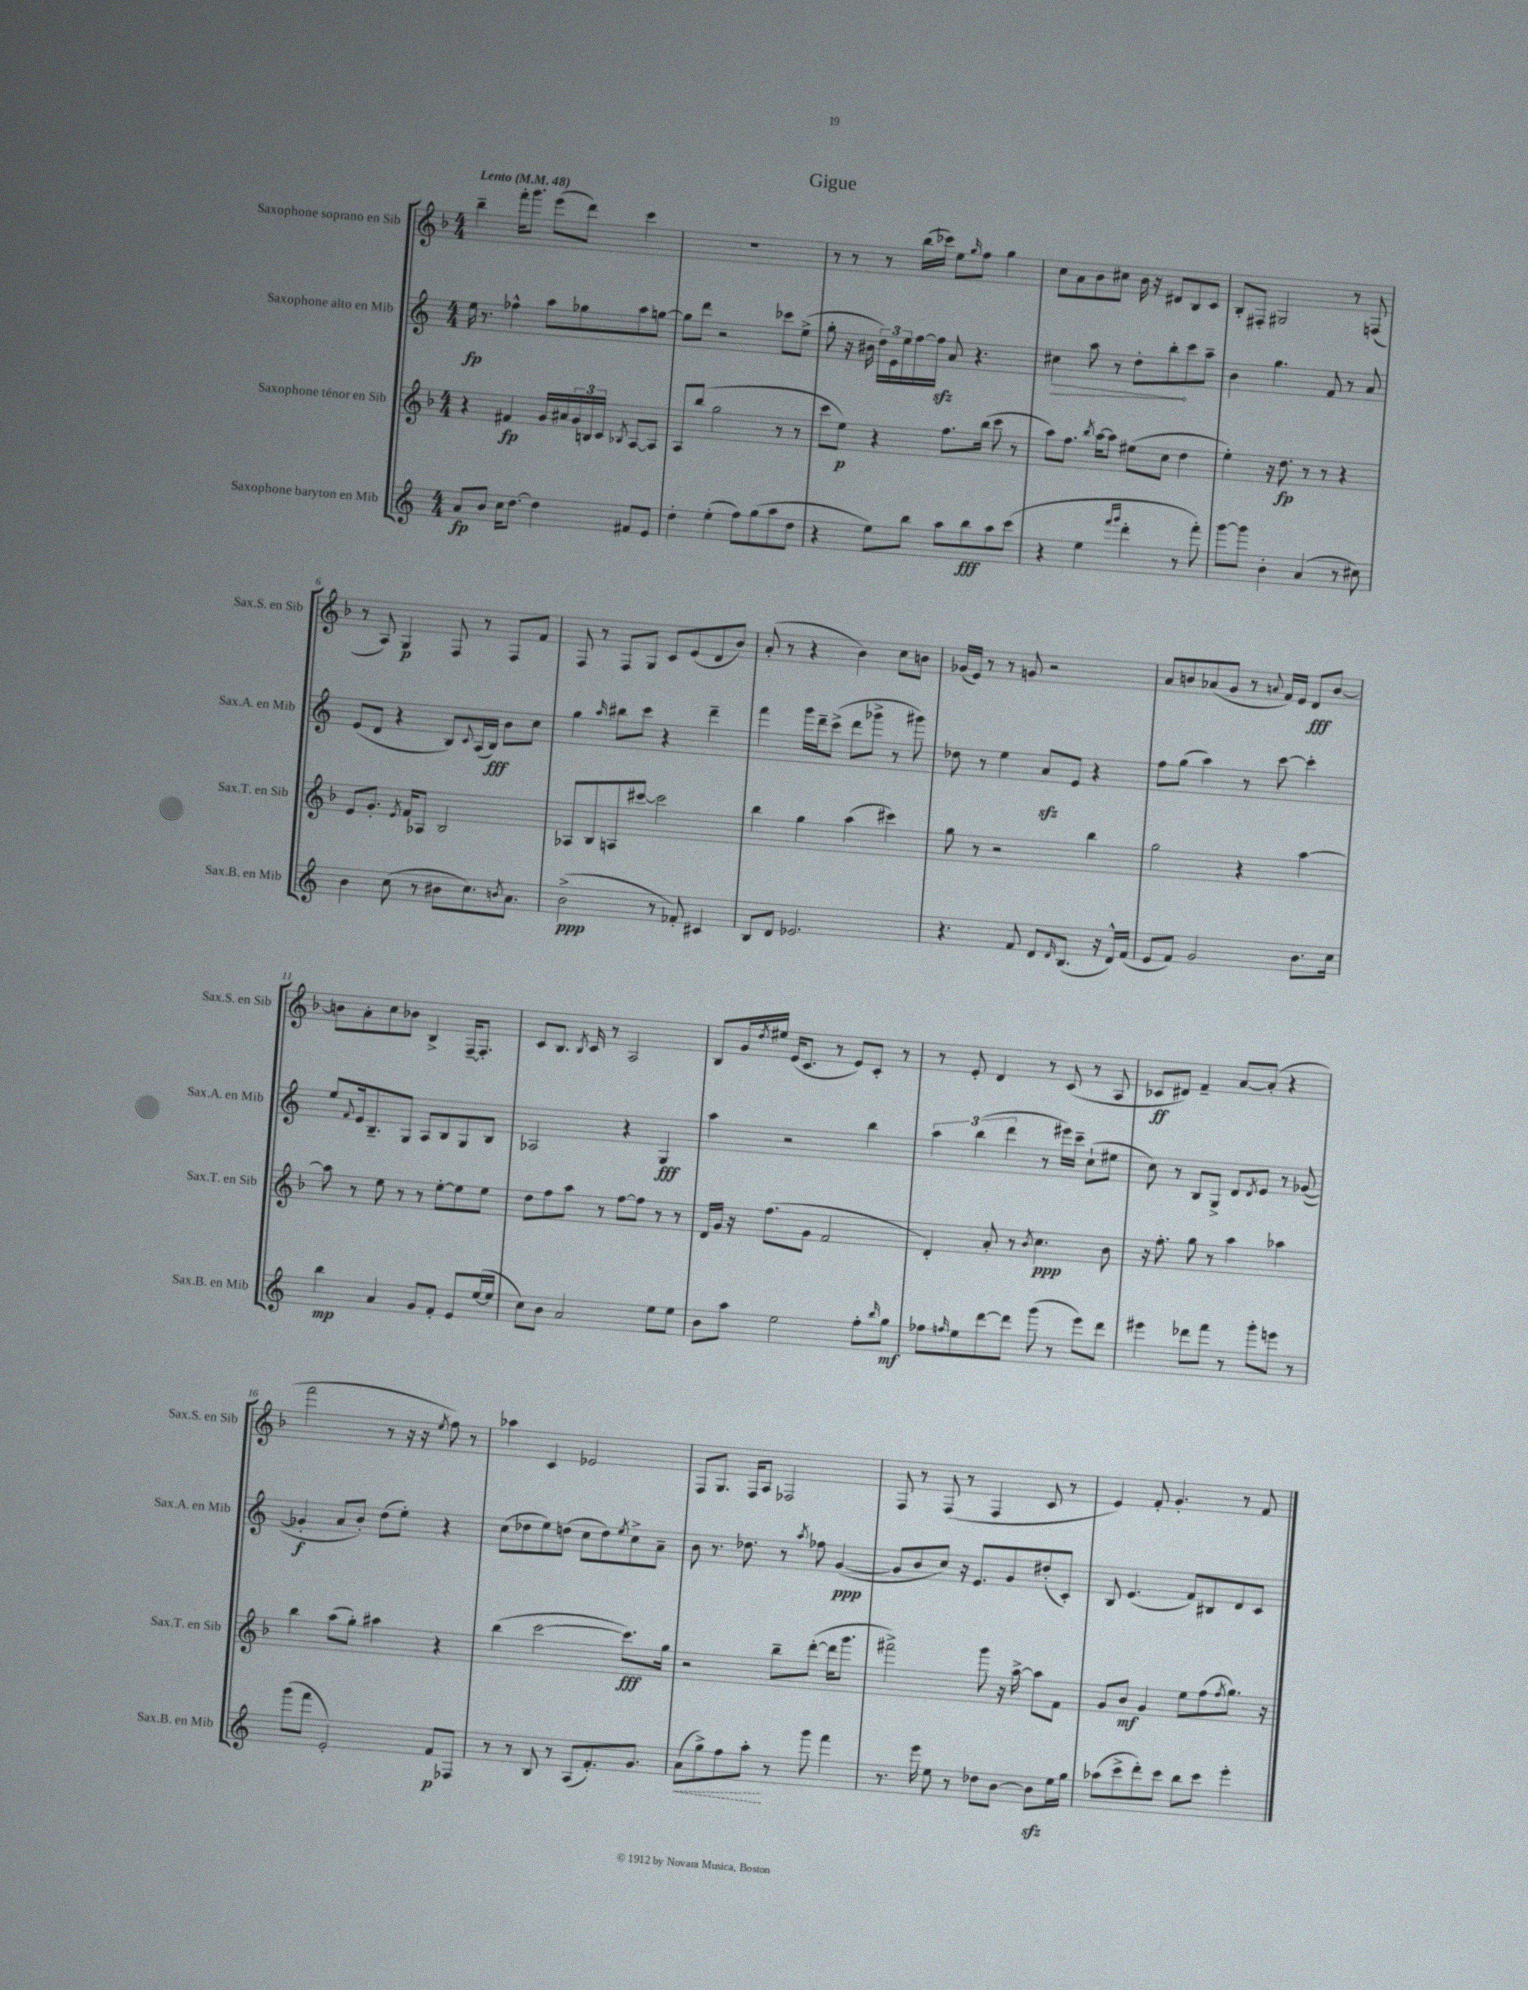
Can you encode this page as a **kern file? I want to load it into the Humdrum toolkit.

**kern	**dynam	**kern	**dynam	**kern	**dynam	**kern	**dynam
*part4	*part4	*part3	*part3	*part2	*part2	*part1	*part1
*staff4	*staff4	*staff3	*staff3	*staff2	*staff2	*staff1	*staff1
*I"Saxophone baryton en Mib	*	*I"Saxophone ténor en Sib	*	*I"Saxophone alto en Mib	*	*I"Saxophone soprano en Sib	*
*I'Sax.B. en Mib	*	*I'Sax.T. en Sib	*	*I'Sax.A. en Mib	*	*I'Sax.S. en Sib	*
*clefG2	*	*clefG2	*	*clefG2	*	*clefG2	*
*k[]	*	*k[b-]	*	*k[]	*	*k[b-]	*
*M4/4	*	*M4/4	*	*M4/4	*	*M4/4	*
*MM48	*	*MM48	*	*MM48	*	*MM48	*
=1	=1	=1	=1	=1	=1	=1	=1
!	!	!	!	!	!	!LO:TX:a:B:t=Lento	!
8a/L	fp	4r	.	16ee\	fp	4bb-~\	.
.	.	.	.	8.r	.	.	.
8b/J	.	.	.	.	.	.	.
16cc\KL	.	4f#X/	fp	4ff-X^^\	.	16fff'\KL	.
[8.dd\J	.	.	.	.	.	8.ggg\J	.
4dd\]	.	16g/LL	.	8aa\L	.	(8eee\L	.
.	.	16a#X/	.	.	.	.	.
.	.	24g/	.	8gg-X\	.	8ddd\J)	.
.	.	24Bn/	.	.	.	.	.
.	.	24c/JJ	.	.	.	.	.
.	.	8qB-X/	.	.	.	.	.
8f#X/L	.	[8A/L	.	8aa\	.	4ccc\	.
8e/J	.	8A/J]	.	[8ggn\J	.	.	.
=2	=2	=2	=2	=2	=2	=2	=2
4dd'\	.	8A/L	.	8gg\L]	.	1r	.
.	.	(8bb-/J	.	8ddd\J	.	.	.
(4ee'\	.	2gg\	.	2r	.	.	.
8ff\L)	.	.	.	.	.	.	.
(8gg\	.	.	.	.	.	.	.
8aa\	.	8r	.	8ccc-X\L	.	.	.
8dd\J	.	8r	.	(8ee^\J	.	.	.
=3	=3	=3	=3	=3	=3	=3	=3
4r	.	8ccc\L	.	8gg'\	.	8r	.
.	.	8ee\J)	p	16r	.	8r	.
.	.	.	.	16b#X\	.	.	.
8ee\L)	.	4r	.	24dd\LL)	.	8r	.
.	.	.	.	24e\	.	.	.
.	.	.	.	24ee\	.	.	.
8bb\J	.	.	.	[16ff\	.	(16bb-\LL	.
.	.	.	.	16ffzz\JJ]	.	16ccc-X\JJ)	.
8aa\L	.	8.ff\L	.	8a/	.	8ee\L	.
.	.	.	.	.	.	16qqgg/	.
8bb\	fff	.	.	4.r	.	8ff\J	.
.	.	(16bb-\Jk	.	.	.	.	.
8aa\	.	8ccc\	.	.	.	4gg\	.
(8ccc\J	.	8r	.	.	.	.	.
=4	=4	=4	=4	=4	=4	=4	=4
!	!	!	!	!	!LO:HP:b	!	!
4r	.	8aa\L)	.	4cc#X\	>	8cc\L	.
.	.	8.ff\J	.	.	.	8a\	.
4ee\	.	.	.	8aa\	.	8b-\	.
.	.	8qbb-/	.	.	.	.	.
.	.	[16aa\KL	.	.	.	.	.
.	.	8aa\J]	.	8r	.	8cc#X\J	.
16qqfff/LL	.	.	.	.	.	.	.
16qqggg/JJ	.	.	.	.	.	.	.
4ddd'\	.	(8ee#X\L	.	8dd'\L	.	16b-\	.
.	.	.	.	.	.	16r	.
.	.	8cc\J	.	8bb'\	.	8d#X/L	.
8r	.	4dd\	.	8ccc\	]	8B-/	.
8fff'\)	.	.	.	8aa~\J	.	8c/J	.
=5	=5	=5	=5	=5	=5	=5	=5
[8ggg\L	.	4ee'\)	.	4b\	.	8B-'/L	.
8ggg\J]	.	.	.	.	.	8F#X'/J	.
4b'\	.	16r	.	4.gg\	.	2G#X/	.
.	.	8.dd\	fp	.	.	.	.
(4a/	.	8r	.	.	.	.	.
.	.	8r	.	8f/	.	.	.
8r	.	4r	.	8r	.	8r	.
8cc#X\)	.	.	.	8a/	.	(8Fn/	.
!!LO:LB:g=z
=6	=6	=6	=6	=6	=6	=6	=6
4b\	.	8e/L	.	(8e/L	.	8r	.
.	.	8.g'/J	.	8d/J	.	8A/)	.
(8cc\	.	.	.	4r	.	4G/	p
.	.	8qe/	.	.	.	.	.
.	.	16f/KL	.	.	.	.	.
8r	.	8A-X/J	.	.	.	.	.
8b#X\L	.	2B-/	.	8B/L)	.	8F/	.
.	.	.	.	8qqc/	.	.	.
8.cc\)	.	.	.	(16A/L	.	8r	.
.	.	.	.	16B/JJ)	fff	.	.
.	.	.	.	8b\L	.	8F/L	.
8qbn/	.	.	.	.	.	.	.
8.a\J	.	.	.	.	.	.	.
.	.	.	.	8cc\J	.	8f/J	.
=7	=7	=7	=7	=7	=7	=7	=7
(2b^\	ppp	8A-X/L	.	4gg\	.	8F/	.
.	.	8B-/	.	.	.	8r	.
.	.	.	.	16qqaa/	.	.	.
.	.	8An/	.	8bb#X\L	.	8F/L	.
.	.	[8ccc#X/J	.	8ccc\J	.	8G/J	.
8r	.	2ccc#\]	.	4r	.	8c/L	.
8f-X'/)	.	.	.	.	.	(8e/	.
4c#X/	.	.	.	4ddd~\	.	8d/	.
.	.	.	.	.	.	8b-/J)	.
=8	=8	=8	=8	=8	=8	=8	=8
8B/L	.	4bb-\	.	4fff\	.	(8a'/	.
8d/J	.	.	.	.	.	8r	.
2.e-X/	.	4gg\	.	16ggg\LL	.	4r	.
.	.	.	.	16ddd~\J	.	.	.
.	.	.	.	(8ccc^\J	.	.	.
.	.	(4aa\	.	8ddd\L	.	4b-\)	.
.	.	.	.	8ggg-X^\J	.	.	.
.	.	4ccc#X\)	.	8r	.	8cc\L	.
.	.	.	.	8ggg#X\)	.	8bn\J	.
=9	=9	=9	=9	=9	=9	=9	=9
4.r	.	8gg\	.	8dd-X\	.	(16g-X/LL	.
.	.	.	.	.	.	16e/JJ)	.
.	.	8r	.	8r	.	8r	.
.	.	2r	.	4ee\	.	8r	.
8f/	.	.	.	.	.	8gn/	.
8d/L	.	.	.	8azz/L	.	2r	.
16qqd/	.	.	.	.	.	.	.
(8.B/J	.	.	.	8e/J	.	.	.
.	.	4bb-\	.	4r	.	.	.
16r	.	.	.	.	.	.	.
16d^^/LL)	.	.	.	.	.	.	.
(16f/JJ	.	.	.	.	.	.	.
=10	=10	=10	=10	=10	=10	=10	=10
8e/L	.	2gg\	.	8ff\L	.	8a/L	.
8f/J)	.	.	.	(8gg\J	.	8bn/	.
2g/	.	.	.	4aa\)	.	(8a-X/	.
.	.	.	.	.	.	8g/J	.
.	.	4r	.	8r	.	8r	.
.	.	.	.	.	.	8qqan/	.
.	.	.	.	[8ccc\	.	16f/LL)	.
.	.	.	.	.	.	16e/JJ	.
8.b\L	.	[4aa\	.	4ccc'\]	.	8d/L	fff
.	.	.	.	.	.	[8b/J	.
16cc\Jk	.	.	.	.	.	.	.
!!LO:LB:g=z
=11	=11	=11	=11	=11	=11	=11	=11
4bb\	mp	8aa\]	.	8ee/L	.	8bn\L]	.
.	.	.	.	8qqf/	.	.	.
.	.	8r	.	16e/k	.	8a'\	.
.	.	.	.	8.B~/	.	.	.
4a/	.	8ee\	.	.	.	8cc\	.
.	.	8r	.	8G/J	.	8b-X\J	.
8g/L	.	8r	.	8A/L	.	4B-^/	.
8f'/J	.	[8ee'\L	.	8B/	.	.	.
8e/L	.	8ee\]	.	8G/	.	[16F~/KL	.
.	.	.	.	.	.	8.F'/J]	.
([16ee/L	.	8ee\J	.	8B/J	.	.	.
16ee/JJ]	.	.	.	.	.	.	.
=12	=12	=12	=12	=12	=12	=12	=12
8cc\L)	.	8dd\L	.	2A-X/	.	8c/L	.
8b\J	.	8ff\	.	.	.	8.B-/J	.
2a/	.	8aa\J	.	.	.	.	.
.	.	.	.	.	.	8qB-/	.
.	.	.	.	.	.	16c/	.
.	.	8r	.	.	.	8r	.
.	.	[8ff\L	.	4r	.	2A/	.
.	.	8ff\J]	.	.	.	.	.
8ee\L	.	8r	.	4G/	fff	.	.
8ee\J	.	8r	.	.	.	.	.
=13	=13	=13	=13	=13	=13	=13	=13
8b\L	.	16d/LL	.	4aa\	.	8B-/L	.
.	.	16g/JJ	.	.	.	.	.
8aa\J	.	16r	.	.	.	16g/L	.
.	.	.	.	.	.	8qdd/	.
.	.	(8.ff\L	.	.	.	16ee#X/JJ	.
2ee\	.	.	.	2r	.	(16e/KL	.
.	.	.	.	.	.	8.c/J	.
.	.	8g\J	.	.	.	.	.
.	.	2f/	.	.	.	8r	.
.	.	.	.	.	.	8e/L)	.
8ff'\L	.	.	.	4bb\	.	8c'/J	.
16qqbb/	.	.	.	.	.	.	.
8gg\J	mf	.	.	.	.	8r	.
=14	=14	=14	=14	=14	=14	=14	=14
8ff-X\L	.	4d'/)	.	6aa\	.	8r	.
16qqffn/	.	.	.	.	.	.	.
8ee\	.	.	.	.	.	8e'/	.
.	.	.	.	(6bb\	.	.	.
[8ddd\	.	8a'/	.	.	.	4d/	.
.	.	.	.	6ddd\	.	.	.
8ddd\J]	.	8r	.	.	.	.	.
.	.	8qb-/	.	.	.	.	.
(8ggg\	.	4.cc\	ppp	8r	.	8r	.
8r	.	.	.	16eee#X\LL)	.	(8c/	.
.	.	.	.	16ccc~\JJ	.	.	.
8eee\L)	.	.	.	(8cc`\L	.	8r	.
8ddd\J	.	8b-\	.	8ee#X\J	.	8A/	.
=15	=15	=15	=15	=15	=15	=15	=15
4eee#X\	.	16r	.	8cc\)	.	8c-X/L	ff
.	.	8.ff'\	.	.	.	.	.
.	.	.	.	8r	.	8d#X/J)	.
8ddd-X\L	.	8gg\	.	8B/L	.	4f~/	.
8fff\J	.	8r	.	8G^/J	.	.	.
8r	.	4aa\	.	8d/L	.	[8a/L	.
.	.	.	.	8qd/	.	.	.
8ggg'\L	.	.	.	8e/J	.	(8a'/J]	.
8eeen\J	.	4aa-X\	.	8r	.	4r	.
8r	.	.	.	([8g-X/	.	.	.
!!LO:LB:g=z
=16	=16	=16	=16	=16	=16	=16	=16
(8ggg\L	.	4bb-\	.	4g-X'/]	f	2fff\	.
8fff\J	.	.	.	.	.	.	.
2e'/)	.	(8aa\L	.	8a/L	.	.	.
.	.	8gg'\J)	.	8b'/J)	.	.	.
.	.	4aa#X\	.	(8dd\L	.	8r	.
.	.	.	.	8ee'\J)	.	16r	.
.	.	.	.	.	.	16r	.
.	.	.	.	.	.	8qee/	.
8f/L	p	4r	.	4r	.	8ff\)	.
8F-X/J	.	.	.	.	.	8r	.
=17	=17	=17	=17	=17	=17	=17	=17
8r	.	(4bb-\	.	(8cc\L	.	4aa-X\	.
8r	.	.	.	8dd-X\	.	.	.
8B/	.	[2ccc\	.	8ee\)	.	4c/	.
8r	.	.	.	(8ddn\J	.	.	.
(8A/L	.	.	.	8cc\L	.	2e-X/	.
8.f'/)	.	.	.	8dd\)	.	.	.
.	.	.	.	8qee/	.	.	.
.	.	8.ccc\L])	fff	8cc^\	.	.	.
8.g/J	.	.	.	.	.	.	.
.	.	.	.	8a~\J	.	.	.
.	.	16gg\Jk	.	.	.	.	.
=18	=18	=18	=18	=18	=18	=18	=18
!	!LO:HP:b	!	!	!	!	!	!
(8a\L	<	2r	.	8b\	.	8F/L	.
8gg^\)	.	.	.	8.r	.	8.G/J	.
8ff\	.	.	.	.	.	.	.
.	.	.	.	8.dd-X\	.	16F/KL	.
8aa'\J	.	.	.	.	.	8A/J	.
8r	[	8bb-~\L	.	8r	.	2F-X/	.
.	.	.	.	8qaa/	.	.	.
8ggg\	.	([8ddd'\J	.	8ff-X\	.	.	.
4fff\	.	16ddd\KL]	.	([4g/	ppp	.	.
.	.	8.ggg\J	.	.	.	.	.
=19	=19	=19	=19	=19	=19	=19	=19
8.r	.	2fff#X^\)	.	8g/L]	.	8F/	.
.	.	.	.	8b/	.	8r	.
16eee\	.	.	.	.	.	.	.
8ee\	.	.	.	8cc/J)	.	(8F/	.
8r	.	.	.	16r	.	8r	.
.	.	.	.	8.e/L	.	.	.
8dd-X\L	.	8ggg\	.	.	.	4F/	.
[8b\J	.	16r	.	8g/	.	.	.
.	.	[16aa^\	.	.	.	.	.
8bzz\L]	.	8aa\L]	.	(8dd#X'/	.	8c/	.
16ee\L	.	8f\J	.	8c'/J)	.	8r	.
16gg\JJ	.	.	.	.	.	.	.
=20	=20	=20	=20	=20	=20	=20	=20
(8aa-X\L	.	8g/L	.	8B/	.	4e/)	.
8ccc^\	.	8b-/J	mf	(4.e/	.	.	.
8ddd'\)	.	4g/	.	.	.	8f'/	.
8ccc\J	.	.	.	.	.	4.g'/	.
8bb\L	.	8ee\L	.	8f/L)	.	.	.
8ccc\J	.	(8ff\	.	8B#X/	.	.	.
.	.	8qff/	.	.	.	.	.
4eee'\	.	8.gg\J)	.	8d/	.	8r	.
.	.	.	.	8c/J	.	8f/	.
.	.	16r	.	.	.	.	.
==	==	==	==	==	==	==	==
*-	*-	*-	*-	*-	*-	*-	*-
